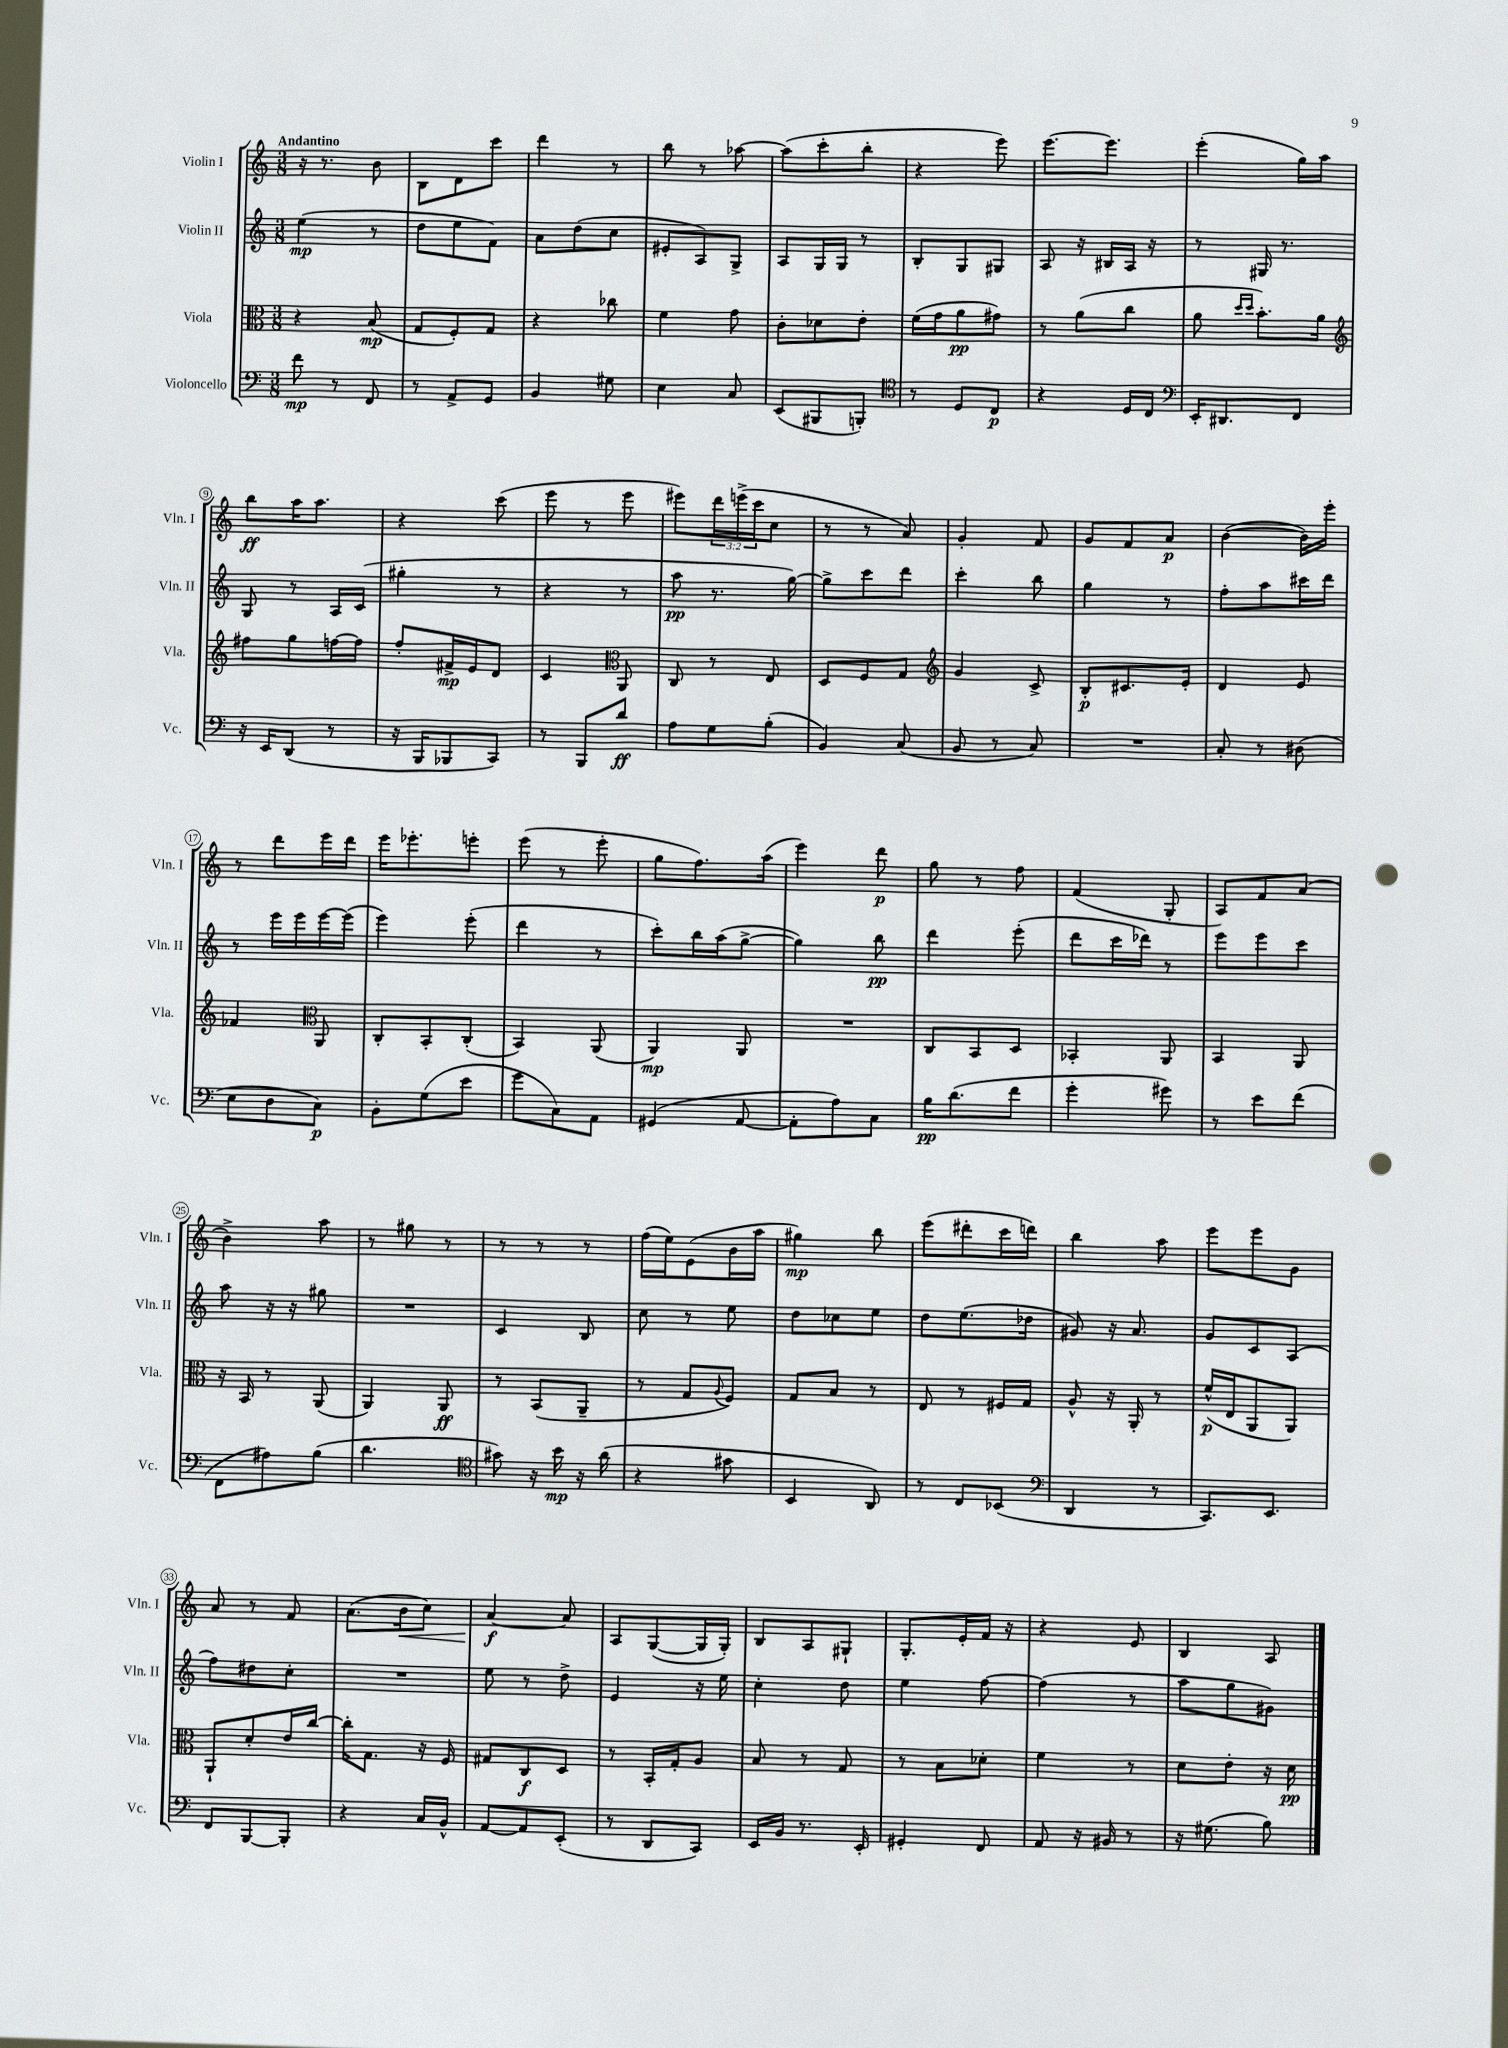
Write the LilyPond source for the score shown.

<<
\new StaffGroup <<
\new Staff = "s0" \with { instrumentName = "Violin I" shortInstrumentName = "Vln. I" } {
    \clef treble \key c \major \numericTimeSignature \time 3/8 \override Staff.TupletNumber.text = #tuplet-number::calc-fraction-text \tempo "Andantino"
    r16 r8. b'8 |
    b8 d'8 c'''8 |
    d'''4 r8 |
    b''8 r8 aes''8~ |
    aes''8( c'''8-. b''8-. |
    r4 e'''8) |
    e'''8.~ e'''8. |
    e'''4-.( g''16) a''16 |
    b''8\ff a''16 a''8. |
    r4 c'''8( |
    e'''8 r8 e'''8 |
    eis'''8) \tuplet 3/2 { d'''16 e'''16->( c'''16 } c''8 |
    r8 r8 a'8) |
    g'4-. f'8 |
    g'8 f'8 a'8\p |
    b'4~( b'16) e'''16-. |
    r8 d'''8 e'''16 d'''16 |
    e'''16 ees'''8.-. e'''8-. |
    e'''8( r8 e'''8-. |
    g''8 f''8.) a''16( |
    e'''4) d'''8\p |
    g''8 r8 f''8 |
    f'4( g8-. |
    a8) f'8 a'8( |
    b'4->) a''8 |
    r8 gis''8 r8 |
    r8 r8 r8 |
    f''16( e''16) e'8( b'16 a''16 |
    gis''4\mp) b''8 |
    e'''8( dis'''8-. c'''16 d'''16) |
    b''4 a''8 |
    e'''8 e'''8 g'8 |
    a'8 r8 f'8 |
    a'8.( b'16\< c''8) |
    a'4~\f\! a'8 |
    a8 g8~( g16 g16-.) |
    b8 a8 gis8-! |
    g8.-. e'16-. f'16 r16 |
    r4 e'8 |
    b4 a8 \bar "|." |
}
\new Staff = "s1" \with { instrumentName = "Violin II" shortInstrumentName = "Vln. II" } {
    \clef treble \key c \major \numericTimeSignature \time 3/8
    e''4\mp( r8 |
    d''8 e''8 f'8) |
    a'8 d''8( c''8 |
    eis'8-. a8) g8-> |
    a8 g16 g16 r8 |
    b8-. g8 gis8 |
    a8 r16 bis16 a16 r16 |
    r8 gis16 r8. |
    g8 r8 a16 c'16( |
    gis''4-. r8 |
    r4 r8 |
    a''8\pp r8. g''16~) |
    g''8-> c'''8 d'''8 |
    c'''4-. b''8 |
    g''4 r8 |
    f''8-. a''8 cis'''16 d'''16 |
    r8 e'''16 e'''16 e'''16~ e'''16( |
    e'''4) e'''8-.( |
    d'''4 r8 |
    c'''8-.) b''16 a''16( g''8~-> |
    g''4) b''8\pp |
    d'''4 e'''8-.( |
    d'''8 c'''16 des'''16) r8 |
    e'''8 e'''8 c'''8 |
    a''8 r16 r16 gis''8 |
    R4. |
    c'4 b8 |
    c''8 r8 e''8 |
    d''8 ces''8 e''8 |
    d''8 e''8.( des''16 |
    gis'8) r16 a'8. |
    g'8 c'8 a8( |
    f''8) dis''8 c''8-. |
    R4. |
    e''8 r8 d''8-> |
    e'4 r16 e''16 |
    c''4-. d''8 |
    e''4 f''8~ |
    f''4( r8 |
    a''8 g''8 gis'8) \bar "|." |
}
\new Staff = "s2" \with { instrumentName = "Viola" shortInstrumentName = "Vla." } {
    \clef alto \key c \major \numericTimeSignature \time 3/8
    r4 b8\mp( |
    g8 f8-.) g8 |
    r4 ces''8 |
    f'4 g'8 |
    c'8-. des'8 e'8-. |
    f'16( g'16 a'8\pp gis'8) |
    r8 a'8( c''8 |
    a'8 \grace { d''16 d''16 } b'8.-.) a'16 |
    \clef treble fis''8 g''8 f''16~ f''16 |
    f''8-. fis'16->\mp e'16 d'8 |
    c'4 \clef alto a,8 |
    c8 r8 e8 |
    d8 f8 g8 |
    \clef treble g'4 c'8-> |
    b8-.\p cis'8. e'16-. |
    d'4 e'8 |
    fes'4 \clef alto a,8 |
    c8-. b,8-. c8-.( |
    b,4) a,8( |
    a,4\mp) a,8 |
    R4. |
    c8 b,8 d8 |
    bes,4-. a,8 |
    b,4 a,8 |
    r16 b,16 r8 a,8( |
    a,4) a,8\ff |
    r8 b,8( a,8-- |
    r8 g8 \appoggiatura { a8 } f8) |
    g8 b8 r8 |
    e8 r8 fis16 g16 |
    a8-^ r16 a,16-. r8 |
    f'16-^\p( e16 a,8 a,8) |
    a,8-! d'8-. e'16 c''16~ |
    c''16-. g8. r16 f16 |
    gis8 c8\f d8 |
    r8 b,16-. g16-. a8 |
    b8 r8 g8 |
    r8 b8 des'8-. |
    f'4 r8 |
    d'8 e'8-. r16 d'16\pp \bar "|." |
}
\new Staff = "s3" \with { instrumentName = "Violoncello" shortInstrumentName = "Vc." } {
    \clef bass \key c \major \numericTimeSignature \time 3/8
    f'8\mp r8 f,8 |
    r8 a,8-> g,8 |
    b,4 gis8 |
    e4 c8 |
    e,8( bis,,8 b,,8-.) |
    \clef tenor r8 d8 c8\p |
    r4 d16 c16 |
    \clef bass e,16-. dis,8. f,8 |
    r16 e,16 d,8( r8 |
    r16 b,,16 bes,,8 c,8) |
    r8 b,,8 d'8\ff |
    a8 g8 b8-.( |
    b,4) c8( |
    b,8 r8 c8) |
    R4. |
    c8-. r8 dis8( |
    e8 d8 c8\p) |
    b,8-. g8( e'8 |
    g'8 c8) a,8 |
    gis,4( a,8~ |
    a,8-. a8) c8 |
    b16\pp d'8.( f'8 |
    g'4-. gis'8) |
    r8 e'8 f'8( |
    f,8 ais8) b8( |
    d'4. |
    \clef tenor gis'8) r16 b'16\mp r16 a'16( |
    r4 gis'8 |
    b,4 a,8) |
    r8 c8 bes,8( |
    \clef bass d,4 r8 |
    c,8.) e,8. |
    f,8 b,,8~ b,,8-. |
    r4 c16 b,16-^ |
    a,8~ a,8 e,8-.( |
    r8 d,8 c,8) |
    e,16 b,16 r8. e,16-. |
    gis,4-. f,8 |
    a,8 r16 bis,16 r8 |
    r16 gis8.( b8) \bar "|." |
}
>>
>>
\layout { \context { \Score \override BarNumber.stencil = #(make-stencil-circler 0.1 0.3 ly:text-interface::print) } }
